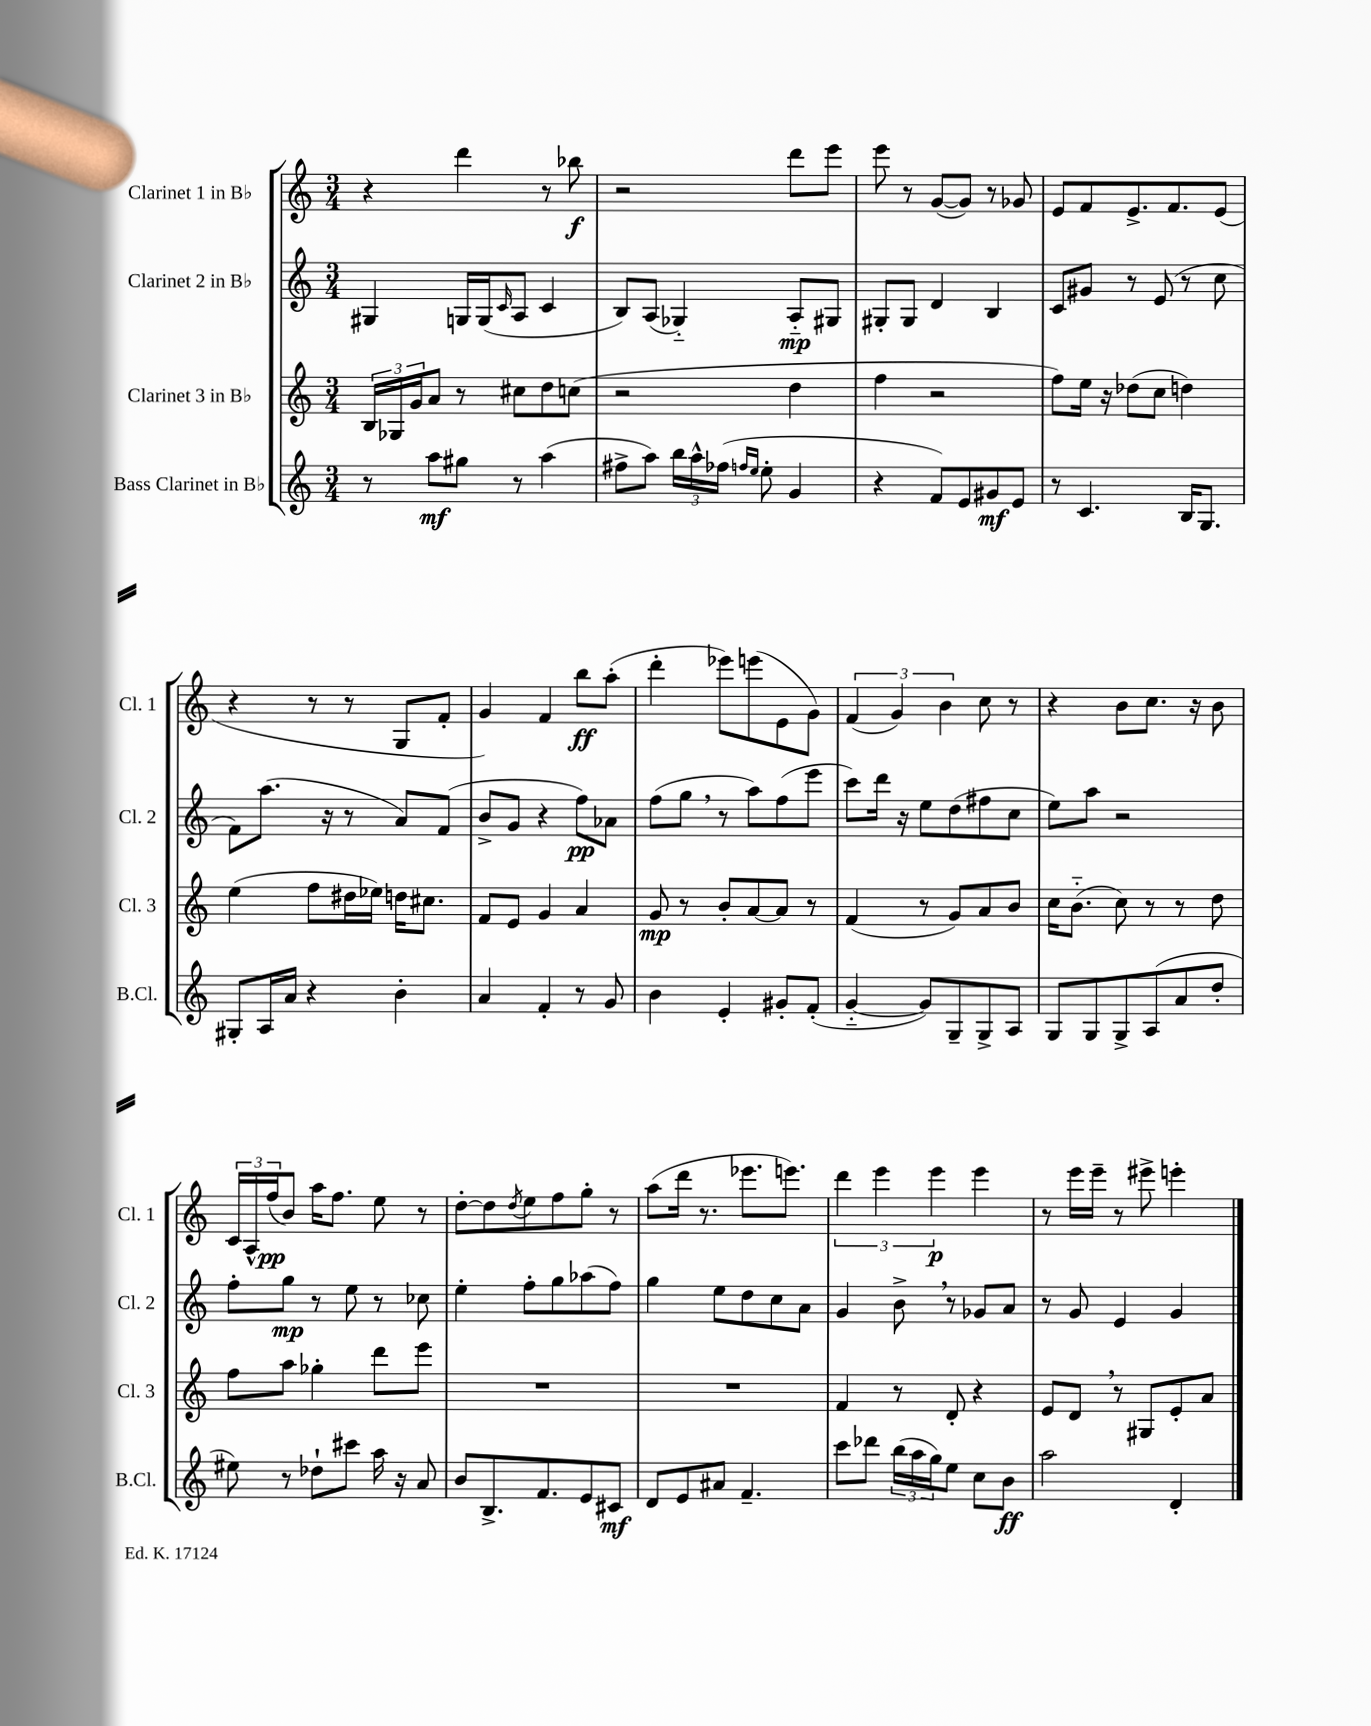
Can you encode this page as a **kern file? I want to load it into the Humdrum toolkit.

**kern	**kern	**kern	**kern
*staff4	*staff3	*staff2	*staff1
*clefG2	*clefG2	*clefG2	*clefG2
*k[]	*k[]	*k[]	*k[]
*M3/4	*M3/4	*M3/4	*M3/4
8r	24B	4G#	4r
.	24G-	.	.
.	24g	.	.
8aa	8a	.	.
8gg#	8r	16G	4ddd
.	.	(16G	.
.	.	16qqc	.
8r	8cc#	8A	.
(4aa	8dd	4c	8r
.	(8cc	.	8bb-
=	=	=	=
8ff#^	2r	8B)	2r
8aa)	.	(8A	.
24bb	.	4G-'~)	.
24aa^^	.	.	.
(24ff-	.	.	.
16qqff	.	.	.
16qqee	.	.	.
8ee'	.	.	.
4g	4dd	8A'~	8ddd
.	.	8G#	8eee
=	=	=	=
4r	4ff	8G#'	8eee
.	.	8G#	8r
8f)	2r	4d	([8g
8e	.	.	8g])
8g#	.	4B	8r
8e	.	.	8g-
=	=	=	=
8r	8ff)	8c	8e
4.c	16ee	8g#	8f
.	16r	.	.
.	(8dd-	8r	8.e^
.	8cc	(8e	.
.	.	.	8.f
16B	4dd)	8r	.
8.G	.	.	.
.	.	8cc	(8e
=	=	=	=
8G#'	(4ee	8f)	4r
16A	.	(8.aa	.
16a	.	.	.
4r	8ff	.	8r
.	.	16r	.
.	16dd#	8r	8r
.	16ee-)	.	.
4b'	16dd	8a)	8G
.	8.cc#	.	.
.	.	(8f	8f'
=	=	=	=
4a	8f	8b^	4g)
.	8e	8g	.
4f'	4g	4r	4f
8r	4a	8ff)	8bb
8g	.	8a-	(8aa'
=	=	=	=
4b	8g	(8ff	4ddd'
.	8r	8gg	.
4e'	8b'	8r	8eee-)
.	[8a	8aa)	(8eee
8g#'	8a]	(8ff	8e
(8f'	8r	8eee	8g)
=	=	=	=
[4g'~	(4f	8ccc)	(6f
.	.	16ddd	.
.	.	.	6g)
.	.	16r	.
8g])	8r	8ee	.
.	.	.	6b
8G~	8g)	(8dd	.
8G^	8a	8ff#	8cc
8A	8b	8cc	8r
=	=	=	=
8G	16cc	8ee)	4r
.	(8.b'~	.	.
8G	.	8aa	.
8G^	8cc)	2r	8b
(8A	8r	.	8.cc
8a	8r	.	.
.	.	.	16r
8dd'	8dd	.	8b
=	=	=	=
8ee#)	8ff	8ff'	24c
.	.	.	24A^^
.	.	.	(24ff
8r	8aa	8gg	8b)
8dd-`	4gg-'	8r	16aa
.	.	.	8.ff
8ccc#	.	8ee	.
16aa	8ddd	8r	8ee
16r	.	.	.
8a	8eee	8cc-	8r
=	=	=	=
8b	2.r	4ee'	[8dd'
8.B^	.	.	8dd]
.	.	.	8qdd
.	.	8ff'	8ee
8.f	.	.	.
.	.	8gg	8ff
8e	.	(8aa-	8gg'
8c#	.	8ff)	8r
=	=	=	=
8d	2.r	4gg	(8aa
8e	.	.	16ddd
.	.	.	8.r
8a#	.	8ee	.
4.f~	.	8dd	8.eee-
.	.	8cc	.
.	.	.	8.eee)
.	.	8a	.
=	=	=	=
8ccc	4f	4g	6ddd
8ddd-	.	.	.
.	.	.	6eee
(24bb	8r	8b^	.
24aa	.	.	.
24gg)	.	.	6eee
8ee	8d'	8r	.
8cc	4r	8g-	4eee
8b	.	8a	.
=	=	=	=
2aa	8e	8r	8r
.	8d	8g	16eee
.	.	.	16eee~
.	8r	4e	8r
.	8G#	.	8eee#^
4d'	8e'	4g	4eee'
.	8a	.	.
==	==	==	==
*-	*-	*-	*-
